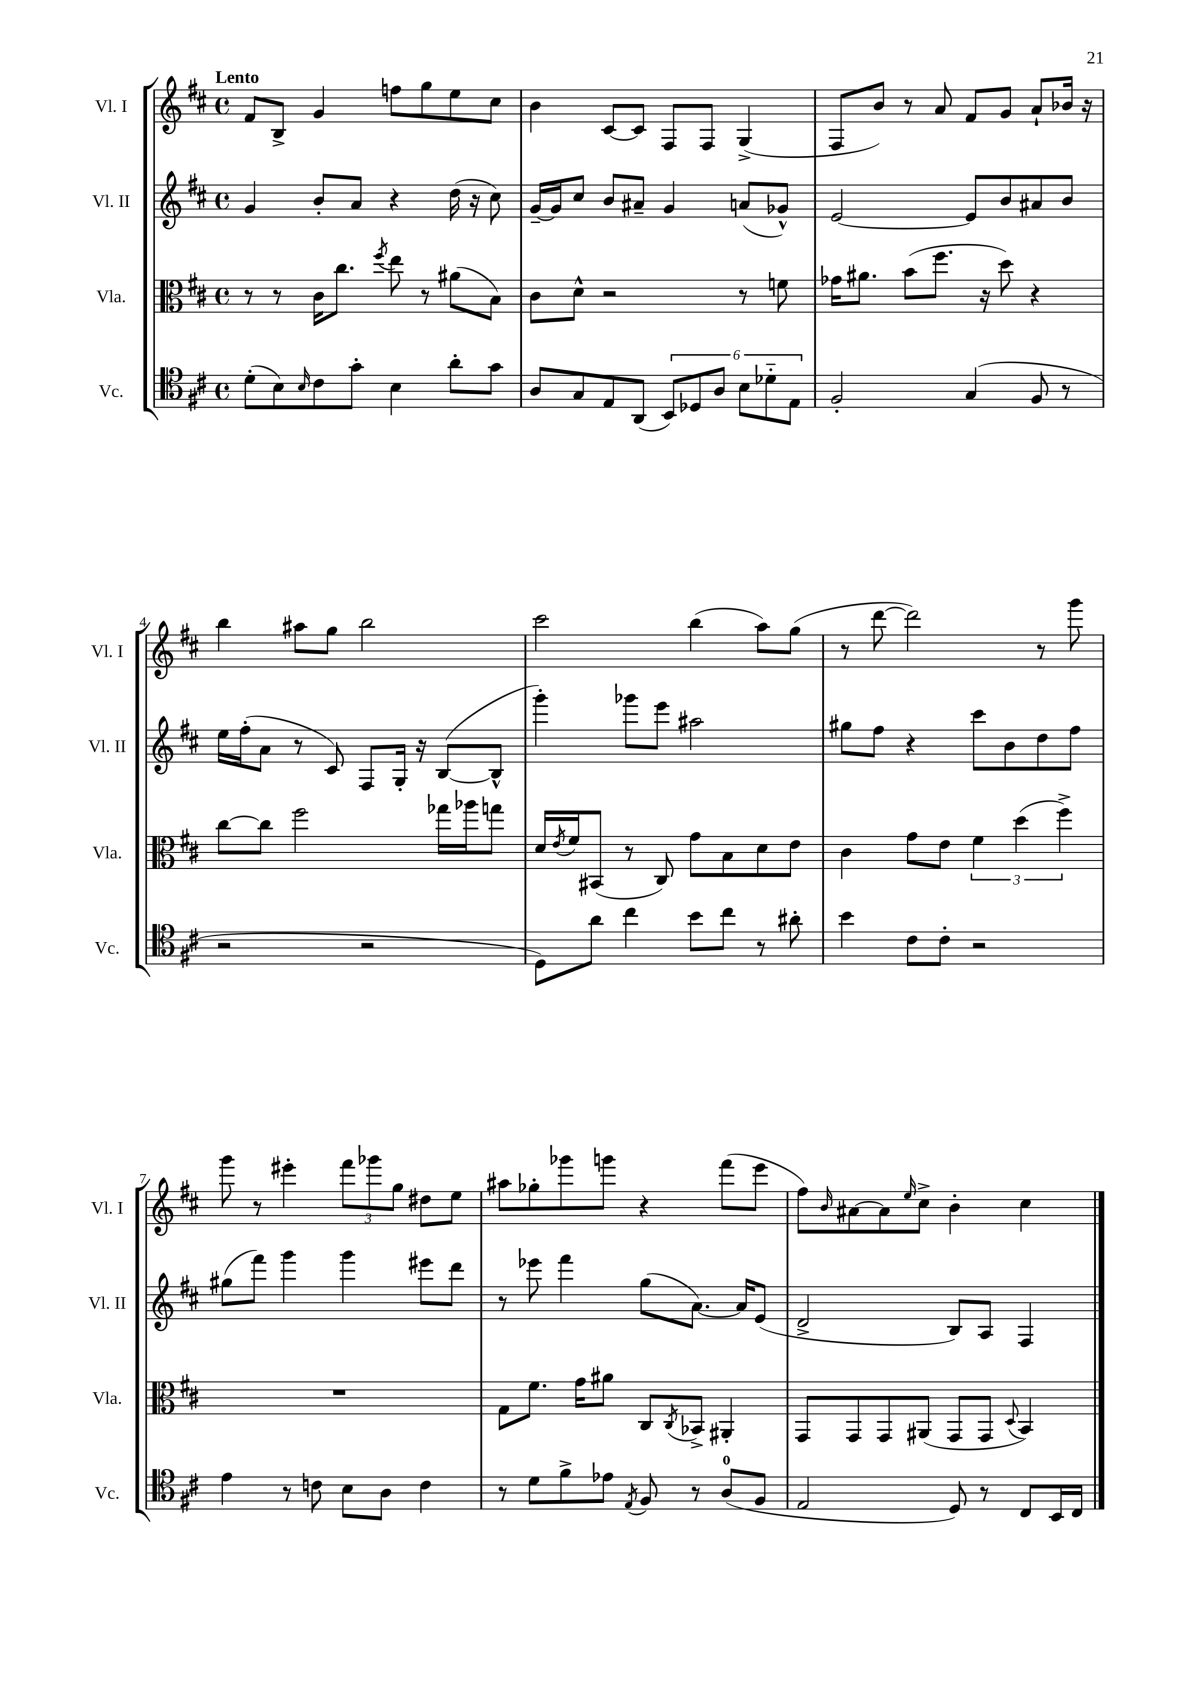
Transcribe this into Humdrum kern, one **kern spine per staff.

**kern	**kern	**kern	**kern
*part4	*part3	*part2	*part1
*staff4	*staff3	*staff2	*staff1
*I"Vc.	*I"Vla.	*I"Vl. II	*I"Vl. I
*I'Vc.	*I'Vla.	*I'Vl. II	*I'Vl. I
*clefC4	*clefC3	*clefG2	*clefG2
*k[f#c#]	*k[f#c#]	*k[f#c#]	*k[f#c#]
*M4/4	*M4/4	*M4/4	*M4/4
*met(c)	*met(c)	*met(c)	*met(c)
=1	=1	=1	=1
!	!	!	!LO:TX:a:B:t=Lento
(8d'\L	8r	4g/	8f#/L
8B\)	8r	.	8B^/J
16qqB/	.	.	.
8c#\	16c#\KL	8b'/L	4g/
.	8.cc#\J	.	.
8g'\J	.	8a/J	.
.	8qff#/	.	.
4B\	8ee\	4r	8ffn\L
.	8r	.	8gg\
8a'\L	(8a#X\L	(16dd\	8ee\
.	.	16r	.
8g\J	8B\J)	8cc#\)	8cc#\J
=2	=2	=2	=2
8A/L	8c#\L	[16g~/LL	4b\
.	.	16g/J]	.
8G/	8d^^\J	8cc#/J	.
8E/	2r	8b/L	[8c#/L
(8AA/J	.	8a#X~/J	8c#/J]
12BB/L)	.	4g/	8F#/L
12D-X/	.	.	.
.	.	.	8F#/J
12A/J	.	.	.
12B\L	8r	(8an/L	(4G^/
12d-X\	.	.	.
.	8fn\	8g-X^^/J)	.
12E\J	.	.	.
=3	=3	=3	=3
2F#'/	16g-X\KL	[2e/	8F#/L
.	8.a#X\J	.	.
.	.	.	8b/J)
.	(8b\L	.	8r
.	8.ff#\J	.	8a/
(4G/	.	8e/L]	8f#/L
.	16r	.	.
.	8dd\)	8b/	8g/J
8F#/	4r	8a#X/	8a`/L
8r	.	8b/J	16b-X/Jk
.	.	.	16r
!!LO:LB:g=z
=4	=4	=4	=4
2r	[8cc#\L	16ee\LL	4bb\
.	.	(16ff#'\J	.
.	8cc#\J]	8a\J	.
.	2ff#\	8r	8aa#X\L
.	.	8c#/)	8gg\J
2r	.	8F#/L	2bb\
.	.	16G'/Jk	.
.	.	16r	.
.	16gg-X\LL	([8B/L	.
.	16aa-X\J	.	.
.	8ggn\J	8B^^/J]	.
=5	=5	=5	=5
8D\L)	16d/LL	4ggg'\)	2ccc#\
.	8qe/	.	.
.	16f#/J	.	.
8a\J	(8BB#X/J	.	.
4cc#\	8r	8ggg-X\L	.
.	8C#/)	8eee\J	.
8b\L	8g\L	2aa#X\	(4bb\
8cc#\J	8B\	.	.
8r	8d\	.	8aa\L)
8a#X'\	8e\J	.	(8gg\J
=6	=6	=6	=6
4b\	4c#\	8gg#X\L	8r
.	.	8ff#\J	[8ddd\
8c#\L	8g\L	4r	2ddd\])
8c#'\J	8e\J	.	.
2r	6f#\	8ccc#\L	.
.	.	8b\	.
.	(6dd\	.	.
.	.	8dd\	8r
.	6ff#^\)	.	.
.	.	8ff#\J	8ggg\
!!LO:LB:g=z
=7	=7	=7	=7
4e\	1r	(8gg#X\L	8ggg\
.	.	8fff#\J)	8r
8r	.	4ggg\	4eee#X'\
8cn\	.	.	.
8B\L	.	4ggg\	12fff#\L
.	.	.	12ggg-X\
8A\J	.	.	.
.	.	.	12gg\J
4c\	.	8eee#X\L	8dd#X\L
.	.	8ddd\J	8ee\J
=8	=8	=8	=8
8r	8G\L	8r	8aa#X\L
8d\L	8.f#\J	8eee-X\	8gg-X'\
8f#^\	.	4fff#\	8ggg-X\
.	16g\KL	.	.
8e-X\J	8a#X\J	.	8gggn\J
8qE/	.	.	.
8F#/	8C#/L	(8gg\L	4r
.	8qC#/	.	.
8r	8BB-X^/J	[8.a\J)	.
(8A/L	4AA#X'/	.	(8fff#\L
.	.	16a/KL]	.
8F#/J	.	(8e/J	8eee\J
=9	=9	=9	=9
2E/	8GG/L	2d^/	8ff#\L)
.	.	.	16qqb/
.	8GG/	.	[8a#X\
.	8GG/	.	8a#\]
.	.	.	16qqee/
.	(8AA#X/J	.	8cc#^\J
8D/)	8GG/L	8B/L)	4b'\
8r	8GG/J	8A/J	.
.	8qqD/	.	.
8C#/L	4BB/)	4F#/	4cc#\
16BB/L	.	.	.
16C#/JJ	.	.	.
==	==	==	==
*-	*-	*-	*-
